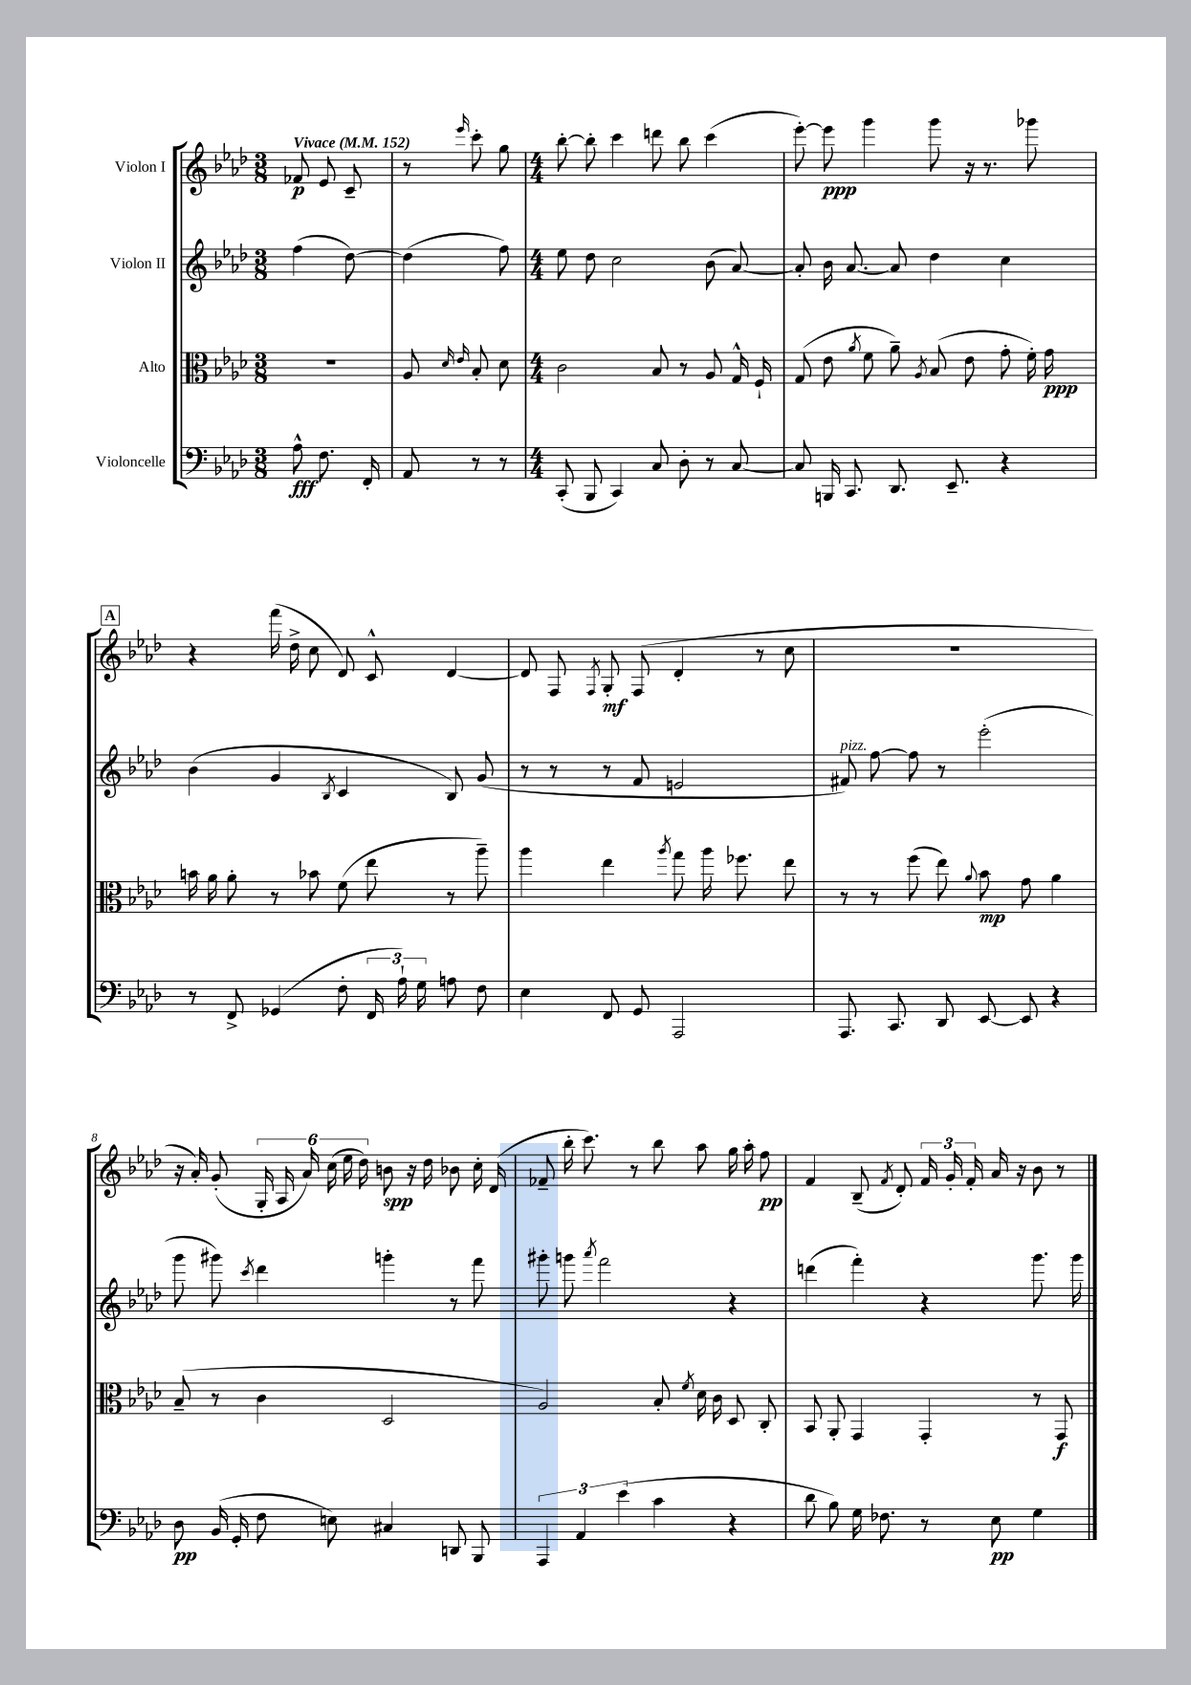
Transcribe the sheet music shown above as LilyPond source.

<<
\new StaffGroup <<
\new Staff = "s0" \with { instrumentName = "Violon I" } {
    \clef treble \key aes \major \numericTimeSignature \time 3/8 \tempo "Vivace" 4 = 152
    \autoBeamOff fes'8\p ees'8 c'8-- |
    r8 \grace { ees'''16 } c'''8-. g''8 |
    \numericTimeSignature \time 4/4 bes''8~-. bes''8-. c'''4 d'''8 bes''8 c'''4( |
    ees'''8~-.) ees'''8\ppp g'''4 g'''8 r16 r8. ges'''8 |
    \mark \markup { \box "A" } r4 f'''16( des''16-> c''8 des'8) c'8-^ des'4~ |
    des'8 f8 \acciaccatura { f8 } g8-.\mf f8( des'4-. r8 c''8 |
    R1 |
    r16 aes'16-.) g'8-.( \tuplet 6/4 { g16-. aes16 aes'16) c''16( ees''16 des''16) } b'8\spp r16 des''16 bes'8 c''16-. des'16( |
    fes'8-- bes''16-. c'''8.) r8 bes''8 aes''8 g''16 aes''16-. f''8\pp |
    f'4 bes8--( \acciaccatura { f'8 } des'8-.) \tuplet 3/2 { f'16 g'16-. f'16-. } aes'16 r16 bes'8 r8 \bar "|." |
}
\new Staff = "s1" \with { instrumentName = "Violon II" } {
    \clef treble \key aes \major \numericTimeSignature \time 3/8
    \autoBeamOff f''4( des''8~) |
    des''4( f''8) |
    \numericTimeSignature \time 4/4 ees''8 des''8 c''2 bes'8( aes'8~) |
    aes'8-. bes'16 aes'8.~ aes'8 des''4 c''4 |
    \mark \markup { \box "A" } bes'4( g'4 \acciaccatura { bes8 } c'4 bes8) g'8( |
    r8 r8 r8 f'8 e'2 |
    fis'8^\markup { \italic "pizz." }) f''8~ f''8 r8 ees'''2-.( |
    g'''8 gis'''8) \acciaccatura { c'''8 } des'''4 g'''4-. r8 f'''8 |
    gis'''8-. g'''8 \acciaccatura { aes'''8 } f'''2 r4 |
    d'''4( f'''4-.) r4 g'''8. g'''16 \bar "|." |
}
\new Staff = "s2" \with { instrumentName = "Alto" } {
    \clef alto \key aes \major \numericTimeSignature \time 3/8
    \autoBeamOff R4. |
    aes8 \grace { des'16 ees'16 } bes8-. des'8 |
    \numericTimeSignature \time 4/4 c'2 bes8 r8 aes8 g16-^ f16-! |
    g8( ees'8 \acciaccatura { aes'8 } f'8 aes'8--) \acciaccatura { aes8 } bes8( ees'8 g'8-. f'16-.) g'16\ppp |
    \mark \markup { \box "A" } b'16 aes'16 aes'8-. r8 bes'8 f'8( ees''8 r8 aes''8--) |
    aes''4 ees''4 \acciaccatura { aes''8 } g''8 aes''16 fes''8. ees''8 |
    r8 r8 f''8( ees''8) \appoggiatura { aes'8 } bes'8\mp g'8 aes'4 |
    bes8--( r8 c'4 des2 |
    aes2) bes8-. \acciaccatura { f'8 } des'16 c'16 des8 c8-. |
    bes,8 aes,8-. g,4 g,4-. r8 g,8\f \bar "|." |
}
\new Staff = "s3" \with { instrumentName = "Violoncelle" } {
    \clef bass \key aes \major \numericTimeSignature \time 3/8
    \autoBeamOff aes8-^\fff f8. f,16-. |
    aes,8 r8 r8 |
    \numericTimeSignature \time 4/4 c,8-.( bes,,8 c,4) c8 des8-. r8 c8~ |
    c8 b,,16 c,8. des,8. ees,8.-- r4 |
    \mark \markup { \box "A" } r8 f,8-> ges,4( f8-. \tuplet 3/2 { f,16 aes16-!) g16 } a8 f8 |
    ees4 f,8 g,8 aes,,2 |
    aes,,8. c,8. des,8 ees,8~ ees,8 r4 |
    des8\pp bes,16( g,16-. f8 e8) cis4 d,8 bes,,8 |
    \tuplet 3/2 { aes,,4 aes,4 ees'4( } c'4 r4 |
    des'8 bes8) g16 fes8. r8 ees8\pp g4 \bar "|." |
}
>>
>>
